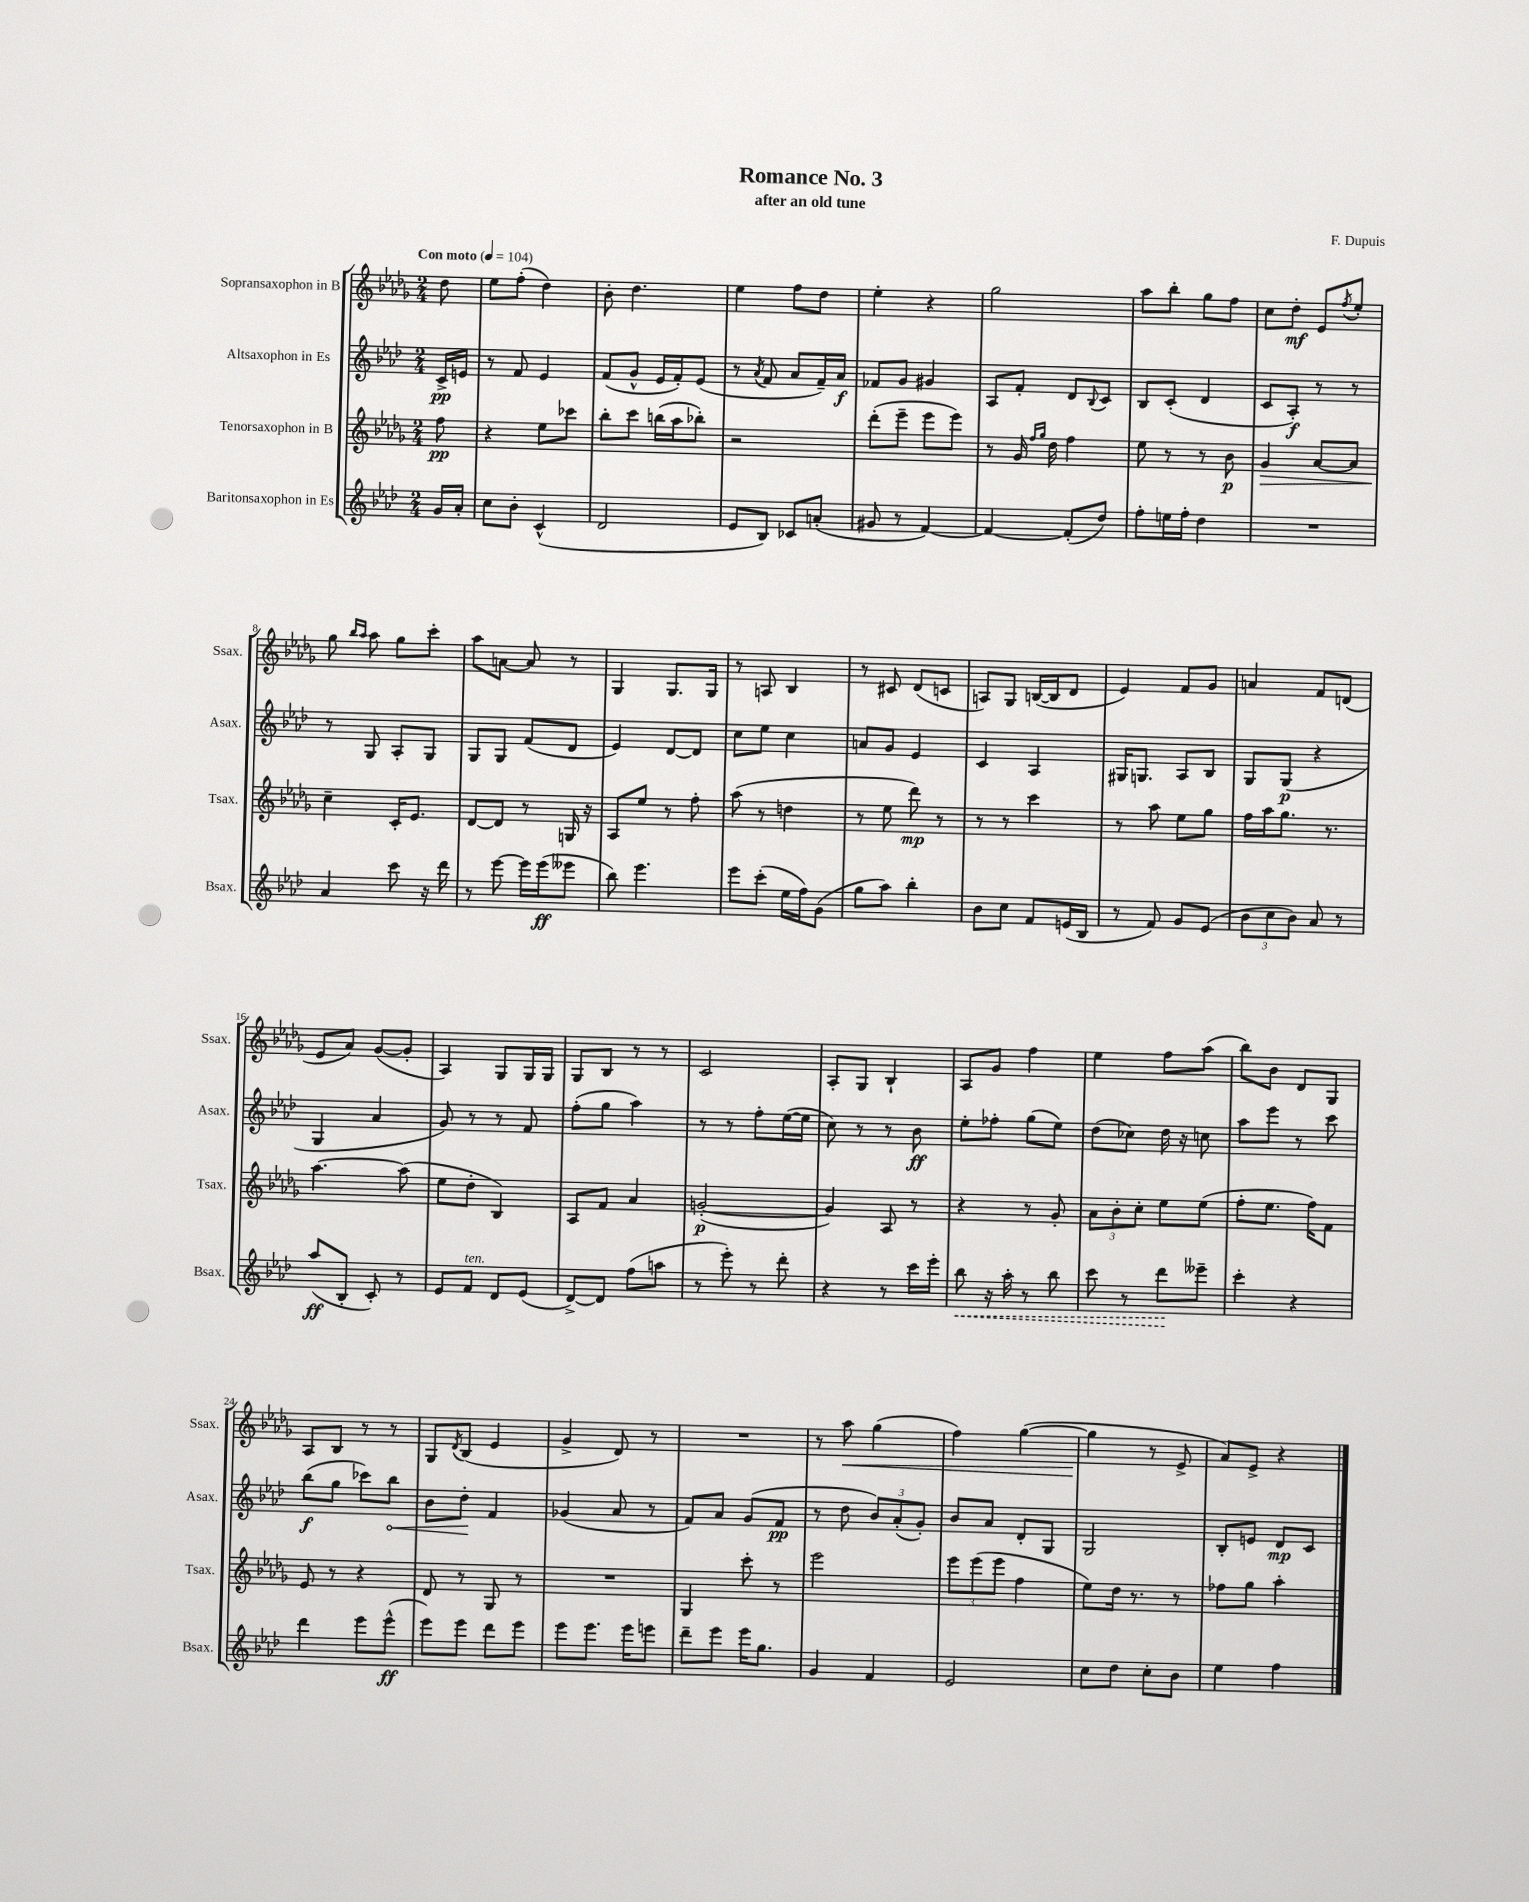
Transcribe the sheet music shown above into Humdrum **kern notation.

**kern	**kern	**kern	**kern
*staff4	*staff3	*staff2	*staff1
*clefG2	*clefG2	*clefG2	*clefG2
*k[b-e-a-d-]	*k[b-e-a-d-g-]	*k[b-e-a-d-]	*k[b-e-a-d-g-]
*M2/4	*M2/4	*M2/4	*M2/4
*MM104	*MM104	*MM104	*MM104
16g	8ff	16c^	8dd-
16a-'	.	16e	.
=	=	=	=
8cc	4r	8r	8ee-
8b-'	.	8f	(8ff'
(4c^^	8ee-	4e-	4dd-)
.	8ccc-	.	.
=	=	=	=
2d-	8bb-'	(8f	8b-'
.	8ccc	8g^^	4.dd-
.	(16bb	16e-	.
.	16aa-	16f')	.
.	8bb-')	(8e-	.
=	=	=	=
8e-	2r	8r	4ee-
.	.	8qa-	.
8B-)	.	8f	.
8c-	.	8a-	8ff
(8a'	.	16f~)	8dd-
.	.	16a-	.
=	=	=	=
8g#	(8ddd-'	8f-	4ee-'
8r	8eee-~	8g	.
[4f)	8eee-	4g#	4r
.	8eee-)	.	.
=	=	=	=
4f_	8r	8A-	2gg-
.	16g-	8f'	.
.	16qqff	.	.
.	16qqgg-	.	.
.	16dd-	.	.
(8f']	4ff	8d-	.
.	.	8qqB-	.
8dd-)	.	8c	.
=	=	=	=
8ff'	8ee-	8B-	8aa-
16ee	8r	(8c'	8bb-'
16ff'	.	.	.
4dd-	8r	4d-	8gg-
.	8b-	.	8ff
=	=	=	=
2r	4g-	8c	8cc
.	.	8A-')	8dd-'
.	[8a-	8r	8e-
.	.	.	8qff
.	8a-]	8r	8ee-'
=	=	=	=
4a-	4cc~	8r	8gg-
.	.	.	16qqbb-
.	.	.	16qqaa-
.	.	8G	8aa-
8ccc	16c'	8A-'	8gg-
.	8.e-	.	.
16r	.	8G	8ccc'
16ddd-	.	.	.
=	=	=	=
8r	[8d-	8G	8aa-
[8eee-	8d-]	8G	[8a
16eee-]	8r	(8f	8a]
(16eee-	.	.	.
8eee--	16G	8d-	8r
.	16r	.	.
=	=	=	=
8bb-)	8A-	4e-)	4G-
4.eee-	8ee-	.	.
.	8r	[8d-	8.G-
.	8ff'	8d-]	.
.	.	.	16G-
=	=	=	=
8eee-	(8aa-	8cc	8r
(8ccc'	8r	8ee-	8A
16ee-	4dd	4cc	4B-
16ff)	.	.	.
(8g	.	.	.
=	=	=	=
8gg	8r	8a	8r
8aa-)	8ee-	8g	8c#
4bb-'	8ddd-)	4e-	(8d-
.	8r	.	8c
=	=	=	=
8b-	8r	4c	8A)
8cc	8r	.	8G-
8f	4ccc	4A-	([16B
.	.	.	16B]
(16e	.	.	8d-
16B-	.	.	.
=	=	=	=
8r	8r	16G#	4e-)
.	.	8.G	.
8f)	8aa-	.	.
8g	8ee-	8A-	8f
(8e-	8gg-	8B-	8g-
=	=	=	=
12b-	16ff	8G	4a
.	16aa-	.	.
12cc	.	.	.
.	8.gg-	(8G	.
12b-)	.	.	.
8a-	.	4r	8f
.	8.r	.	.
8r	.	.	(8d
=	=	=	=
(8aa-	[4.aa-	4G	8e-
8B-'	.	.	8a-)
8c')	.	4a-	([8g-
8r	(8aa-]	.	8g-']
=	=	=	=
8e-	8ee-	8g)	4A-)
8f	8dd-'	8r	.
8d-	4B-)	8r	8G-
(8e-	.	8f	16G-
.	.	.	16G-
=	=	=	=
[8d-^)	8A-	(8ff'	8G-
8d-]	8f	8gg	8B-
(8ff	4a-	4aa-)	8r
8aa	.	.	8r
=	=	=	=
8r	([2g'	8r	2c
8eee-')	.	8r	.
8r	.	8ff'	.
8ddd-'	.	([16ee-	.
.	.	16ee-]	.
=	=	=	=
4r	4g])	8cc)	8A-'
.	.	8r	8G-
8r	8A-	8r	4B-`
16ccc	8r	8b-	.
16eee-'	.	.	.
=	=	=	=
8bb-	4r	8ee-'	8A-
16r	.	8ff-'	8g-
16aa-'	.	.	.
8r	8r	(8gg	4ff
8bb-	8g-'	8ee-)	.
=	=	=	=
8ccc	12a-	(8dd-	4ee-
.	12b-'	.	.
8r	.	8cc-)	.
.	12cc'	.	.
8ddd-	8ee-	16dd-	8ff
.	.	16r	.
8eee--~	(8ee-	8cc	(8aa-
=	=	=	=
4ccc'	8ff'	8aa-	8bb-)
.	8.ee-	8eee-	8b-
4r	.	8r	8d-
.	16ff)	.	.
.	8f	8ccc	8G-
=	=	=	=
4ddd-	8e-	(8bb-	8A-
.	8r	8gg	8B-
8eee-	4r	8ccc-)	8r
(8eee-^^	.	8bb-	8r
=	=	=	=
8eee-)	8d-	8b-	8G-
.	.	.	8qd-
8eee-	8r	8dd-'	(8B-
8ddd-	8G-	4f	4e-
8eee-	8r	.	.
=	=	=	=
8eee-	2r	(4g-	4g-^
8.eee-	.	.	.
.	.	8a-	8d-)
16eee-	.	.	.
8eee	.	8r	8r
=	=	=	=
8ddd-~	4G-	8f)	2r
8eee-	.	8a-	.
16eee-	8ccc'	(8g	.
8.gg	.	.	.
.	8r	8f	.
=	=	=	=
4g	2eee-	8r	8r
.	.	8dd-	8aa-
4f	.	12b-)	(4gg-
.	.	(12a-'	.
.	.	12g')	.
=	=	=	=
2e-	12eee-	8b-	4ff)
.	(12eee-	.	.
.	.	8a-	.
.	12eee-	.	.
.	4ff	8d-'	([4gg-
.	.	8G	.
=	=	=	=
8cc	8ee-)	2G	4gg-]
8dd-	16dd-	.	.
.	8.r	.	.
8cc'	.	.	8r
8b-	8r	.	8e-^
=	=	=	=
4ee-	8ff-	8B-'	8a-)
.	8gg-	8e	8e-^
4ff	4aa-'	8d-	4r
.	.	8c	.
==	==	==	==
*-	*-	*-	*-
